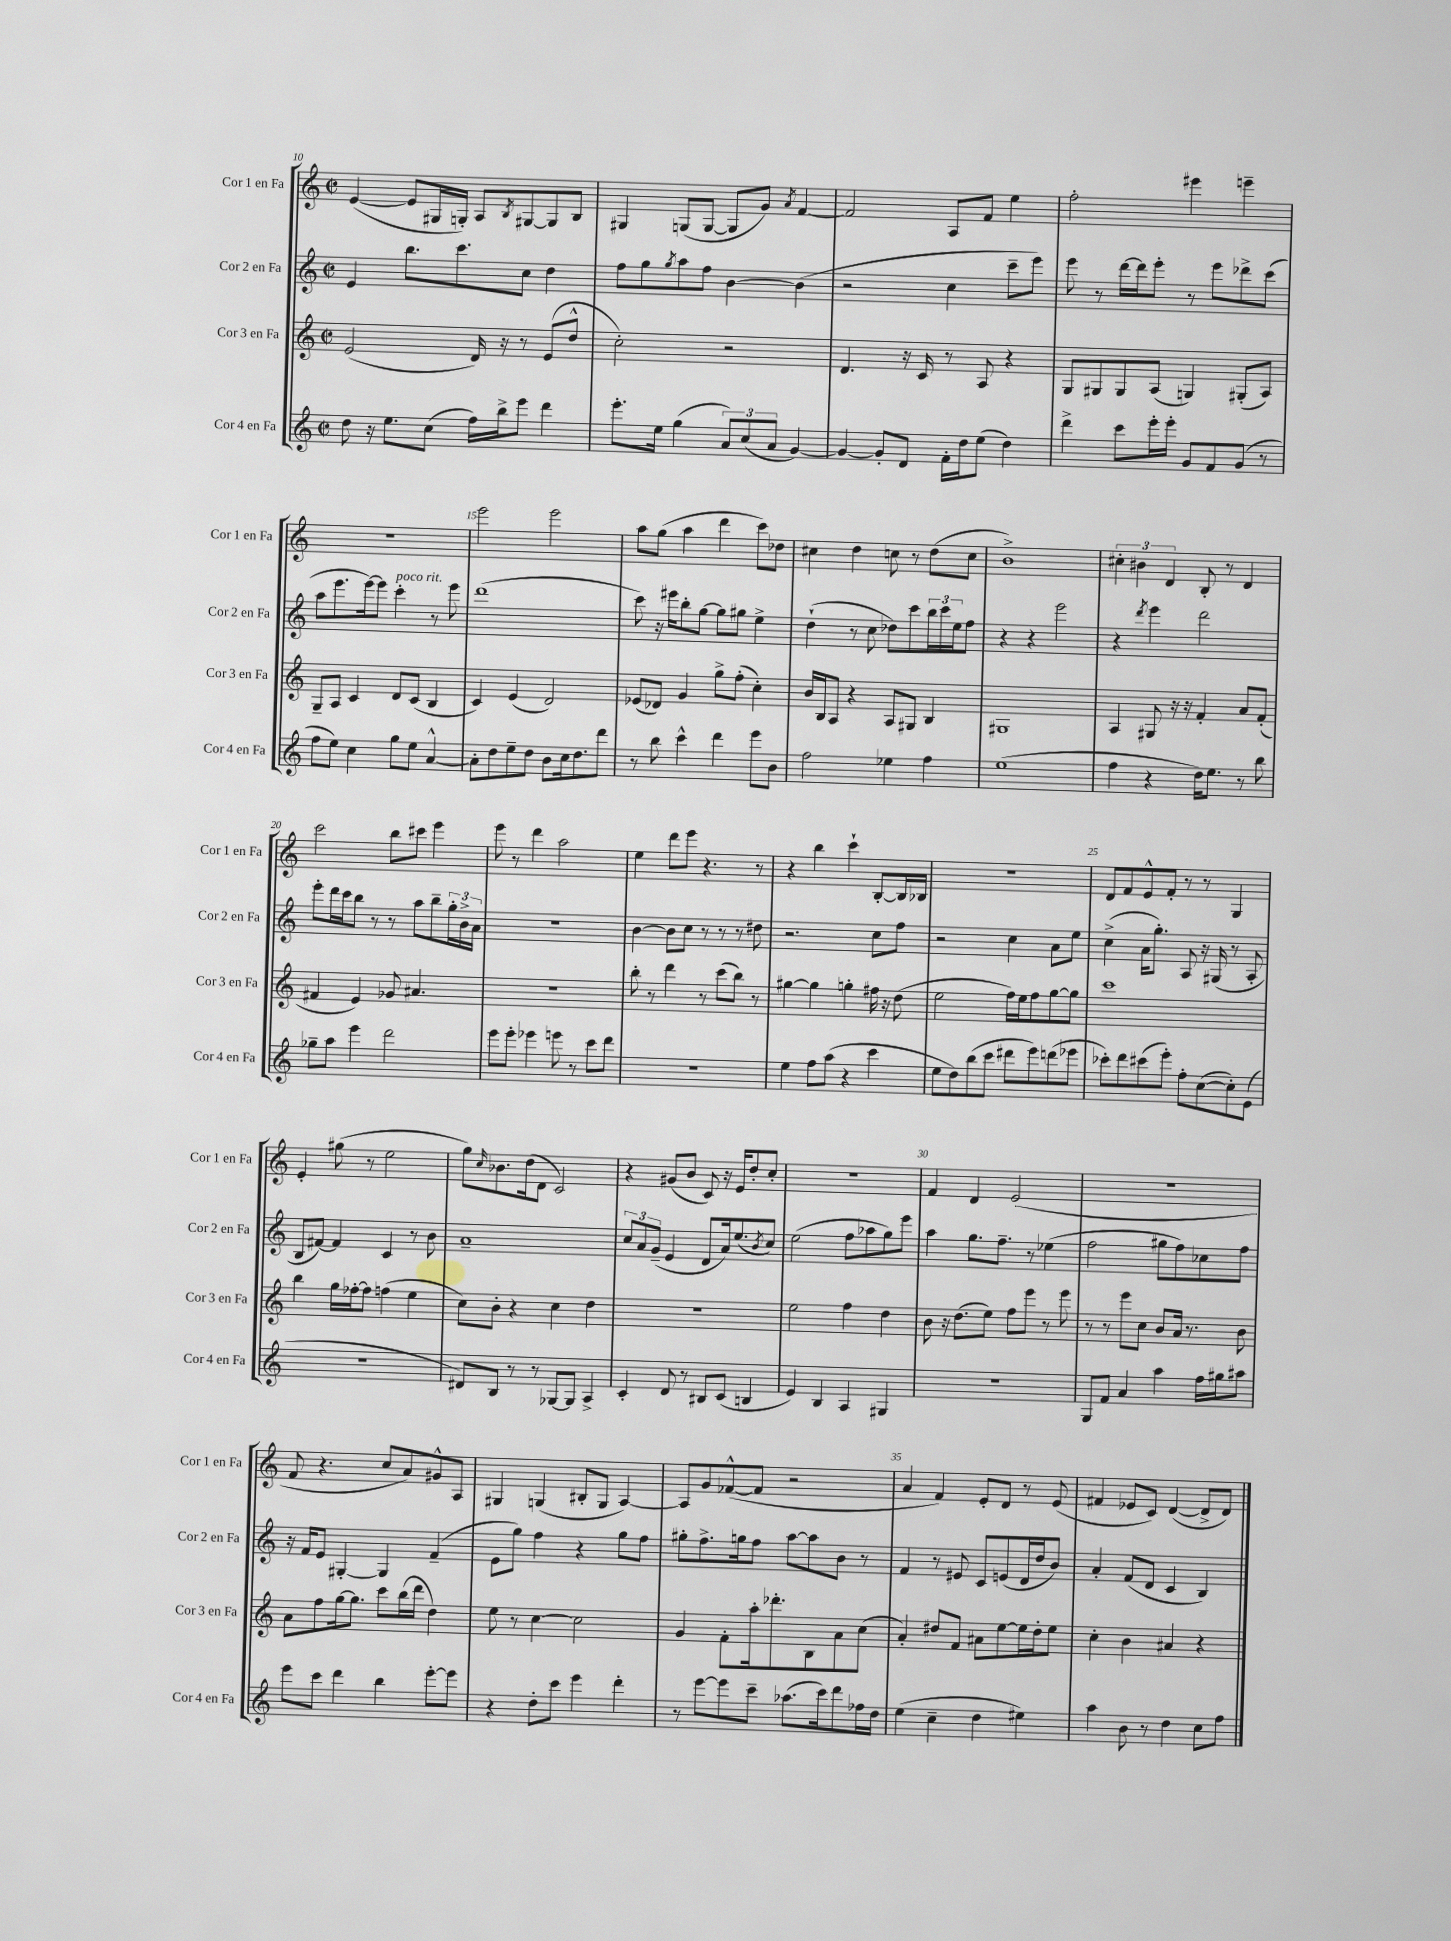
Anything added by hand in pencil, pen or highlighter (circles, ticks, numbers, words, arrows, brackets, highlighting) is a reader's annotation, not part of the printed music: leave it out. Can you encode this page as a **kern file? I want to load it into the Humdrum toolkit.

**kern	**kern	**kern	**kern
*staff4	*staff3	*staff2	*staff1
*clefG2	*clefG2	*clefG2	*clefG2
*k[]	*k[]	*k[]	*k[]
*M2/2	*M2/2	*M2/2	*M2/2
*met(c|)	*met(c|)	*met(c|)	*met(c|)
8dd\	(2e/	4e/	([4e/
16r	.	.	.
8.ee\L	.	.	.
.	.	8.bb\L	8e/]L
(8cc\J	.	.	16G#/L
.	.	8.ccc\	16G'/JJ)
16ff\LL)	16d/)	.	8A/L
16bb^\J	16r	.	.
.	.	.	8qB/
8eee\J	8r	8cc\J	[8G#/
4ddd\	(8e/L	4dd\	8G#/]
.	8dd^^/J	.	8B/J
=	=	=	=
8.eee'\L	2cc'\)	8ff\L	4G#/
.	.	8gg\	.
16ee\Jk	.	.	.
.	.	8qgg/	.
(4gg\	.	8aa\	(8G/L
.	.	8ff\J	[8G/J
12a/L)	2r	[4b\	8G/]L
(12cc/	.	.	.
.	.	.	8g/J)
12a/J	.	.	.
.	.	.	8qa/
[4g/)	.	(4b\]	[4f/
=	=	=	=
4g/_	4.d/	2r	2f/]
8g'/]L	.	.	.
8d/J	16r	.	.
.	16c/	.	.
16f'\LL	8r	4cc\	8A/L
16dd\J	.	.	.
(8ee\J	8A/	.	8f/J
4dd\)	4r	8ccc~\L	4ee\
.	.	8eee\J)	.
=	=	=	=
4ddd^\	8G/L	8eee\	2ff'\
.	8G#/	8r	.
8ccc\L	8G#/	[16ddd\LL	.
.	.	16ddd\]J	.
16eee'\L	(8A/J	8eee'\J	.
16eee'\JJ	.	.	.
8g/L	4G/)	8r	4eee#\
8f/	.	8eee\L	.
(8g/J	(8G#'/L	8ddd-^\	4eee~\
8r	8A/J)	(8ccc\J	.
=	=	=	=
8ff\L	8G~/L	8aa\L	1r
8ee\J)	8A/J	8.eee\	.
4cc\	4c/	.	.
.	.	[16eee\k)	.
.	.	8eee\]J	.
8gg\L	8d/L	4ccc'\	.
8ee\J	(8c/J	.	.
[4a^^/	4B/	8r	.
.	.	8eee\	.
=	=	=	=
8a'\]L	4c/)	(1ddd	2eee\
8dd\	.	.	.
8ee~\	(4e/	.	.
8dd\J	.	.	.
8b\L	2d/)	.	2eee\
16cc\k	.	.	.
8.dd\	.	.	.
8ddd\J	.	.	.
=	=	=	=
8r	(8e-/L	8ccc\)	8aa\L
8bb\	8d-/J)	16r	(8gg\J
.	.	16eee#\LK	.
4ccc^^\	4g/	8bb'\	4aa\
.	.	[8gg\J	.
4ddd\	8gg^\L	8gg\]L	4ddd\
.	(8ff'\J	8gg#\J	.
8eee\L	4cc'\)	4ee^\	8ccc\L)
8b\J	.	.	8dd-\J
=	=	=	=
2ff\	16b/LL	(4dd`\	4cc#\
.	16B/J	.	.
.	8A/J	.	.
.	4r	8r	4dd\
.	.	8cc\	.
4ee-\	8A/L	8dd-\L)	8cc\
.	8G#/J	8ccc\	8r
4ff\	4B/	24bb\L	(8dd\L
.	.	24ccc\	.
.	.	24ee\J	.
.	.	8ff\J	8cc\J
=	=	=	=
(1ee	1G#	4r	1b^)
.	.	4r	.
.	.	2eee\	.
=	=	=	=
4ff\	4A/	4r	6cc#'\
.	.	.	6b#\
.	.	8qddd/	.
4r	8G#/	4eee\	.
.	.	.	6d/
.	16r	.	.
.	16r	.	.
16dd\LK)	4f'/	2ddd\	8B'/
8.ee\J	.	.	.
.	.	.	8r
8r	8a/L	.	4d/
8bb\	(8f'/J	.	.
=	=	=	=
8gg-~\L	4f#/	8eee'\L	2ccc\
8aa\J	.	16ddd\L	.
.	.	16ccc\J	.
4eee\	4e/)	8bb\J	.
.	.	8r	.
2ddd\	8g-/	8r	8bb\L
.	4.a#/	8aa\L	8ccc#\J
.	.	8bb~\	4eee\
.	.	24gg'\L	.
.	.	24b^\	.
.	.	24a\JJ	.
=	=	=	=
8eee\L	1r	1r	8eee\
8eee'\J	.	.	8r
4eee-\	.	.	4ddd\
8eee\	.	.	2aa\
8r	.	.	.
8ccc\L	.	.	.
8ddd\J	.	.	.
=	=	=	=
1r	8bb'\	[4b\	4ee\
.	8r	.	.
.	4ddd\	8b\]L	8ddd\L
.	.	8cc\J	8eee\J
.	8r	8r	4.r
.	(8ccc\L	8r	.
.	8bb\J)	8r	.
.	8r	8dd#\	8r
=	=	=	=
4ee\	[4gg#\	2.r	4r
8ff\L	4gg#\]	.	4bb\
(8aa\J	.	.	.
4r	4gg'\	.	4ccc`\
4ccc\	16ff#\	8cc\L	[8B'/L
.	16r	.	.
.	(8dd\	8ff\J	16B/]L
.	.	.	16B-/JJ
=	=	=	=
8ee\L	2ee\	2r	1r
8dd\)	.	.	.
(8bb\	.	.	.
8ccc\J	.	.	.
8ddd#\L	16ff\LL)	4cc\	.
.	16ee\J	.	.
8eee\)	8ff\	.	.
(8ddd\	[8gg\	8a\L	.
8eee-\J	8gg\]J	8ee\J	.
=	=	=	=
8ccc-'\L)	1ccc	(4cc^\	8d/L
8ddd\	.	.	8f/
(8ccc#\	.	16a\LK	8e^^/
.	.	8.gg'\J)	.
8eee'\J)	.	.	8f'/J
8ff'\L	.	8A/	8r
([8cc\	.	16r	8r
.	.	(16G#/	.
8cc'\])	.	8r	4G/
(8e\J	.	8A'/	.
=	=	=	=
1r	4bb\	8B/L	4e'/
.	.	[8f#/J)	.
.	16gg\LL	4f#/]	(8gg#\
.	[16ff-'\J	.	.
.	8ff-\]J	.	8r
.	(4ff\	4c/	2ee\
.	4ee\	8r	.
.	.	8b\	.
=	=	=	=
8d#/L)	8cc\L)	1a~	8gg\L)
.	.	.	16qqcc/
8B/J	8b'\J	.	8.b-\
8r	4r	.	.
.	.	.	(16dd\k
8r	.	.	8d\J
[8G-/L	4cc\	.	2c/)
8G-/]J	.	.	.
4A^/	4dd\	.	.
=	=	=	=
4c'/	1r	12cc/L	4r
.	.	12a/	.
.	.	(12g~/J	.
8d/	.	4e/	(8g#/L
8r	.	.	8b/J
8B#/L	.	8d/L	8c/)
(8c/J	.	16a/k)	16r
.	.	(8.ee/	16e/LK
4B/	.	.	8dd'/
.	.	8qb/	.
.	.	8cc/J)	8cc'/J
=	=	=	=
4e/)	2ee\	(2ee\	1r
4B/	.	.	.
4A/	4ff\	8ff\L	.
.	.	8aa-\	.
4G#/	4dd\	8gg\)	.
.	.	8eee\J	.
=	=	=	=
1r	8b\	4aa\	4f/
.	16r	.	.
.	(8.dd\L	.	.
.	.	8.gg\L	4d/
.	8ee\J)	.	.
.	.	8.ff~\J	.
.	8ff\L	.	(2e/
.	8eee\J	8r	.
.	8r	(4ee-\	.
.	8eee\	.	.
=	=	=	=
8G/L	8r	2ff\	1r
8f/J	8r	.	.
4a/	8eee\L	.	.
.	8cc\J	.	.
4aa\	8b/L	8gg#\L	.
.	16a/Jk	8ff\)	.
.	8.r	.	.
16ff\LL	.	8cc-\	.
16gg#\J	.	.	.
8aa#\J	8b\	8ff\J	.
=	=	=	=
8eee\L	8a\L	16r	8f/
.	.	16f/LK	.
8ccc\J	8ff\	8e/J	4.r
4ddd\	[16gg\k	[4G#'/	.
.	8.gg\]J	.	.
4bb\	8ccc\L	4G#/]	8cc/L
.	(16bb\L	.	8a/)
.	16ddd\JJ	.	.
[8eee'\L	4dd\)	(4f~/	8g#^^/
8eee\]J	.	.	8A/J
=	=	=	=
4r	8ee\	8e\L	4G#/
.	8r	8gg\J)	.
8dd'\L	[4cc\	4ff\	(4G/
8ccc\J	.	.	.
4eee\	2cc\]	4r	8B#'/L
.	.	.	8G/J
4ddd'\	.	8gg\L	[4A/)
.	.	8ff\J	.
=	=	=	=
8r	4g/	8gg#'\L	8A/]L
[8eee\L	.	8.ff^\	8g/
8eee\]	8f'\L	.	([8f-^^/
.	.	16gg\k	.
8ccc~\J	16aa'\k	8ff\J	8f-/]J
.	8.ddd-'\	.	.
(8.aa-\L	.	[8aa\L	2r
.	8B\	8aa\]	.
16ccc\k)	.	.	.
8ddd\	8a\	8b\J	.
16ff-\L	(8cc\J	8r	.
16dd\JJ	.	.	.
=	=	=	=
(4ee\	4a'/)	4f/	4a/
4cc~\	8dd#/L	8r	4f/)
.	8f/J	8e#/	.
4dd\	8a#\L	8c/L	8e'/L
.	[8ee\	(8e/	8d/J
4ee#\)	16ee\]L	16d/L	8r
.	16dd#'\J	16dd/J	.
.	8ee\J	8b/J)	(8e/
=	=	=	=
4aa\	4cc'\	4a'/	4f#/
8b\	4b\	(8f/L	8e-/L
8r	.	8d/J	8c/J)
4dd\	4a#/	4c/	([4d/
8cc\L	4r	4B/)	8d^/]L
8ff\J	.	.	8d/J)
==	==	==	==
*-	*-	*-	*-
